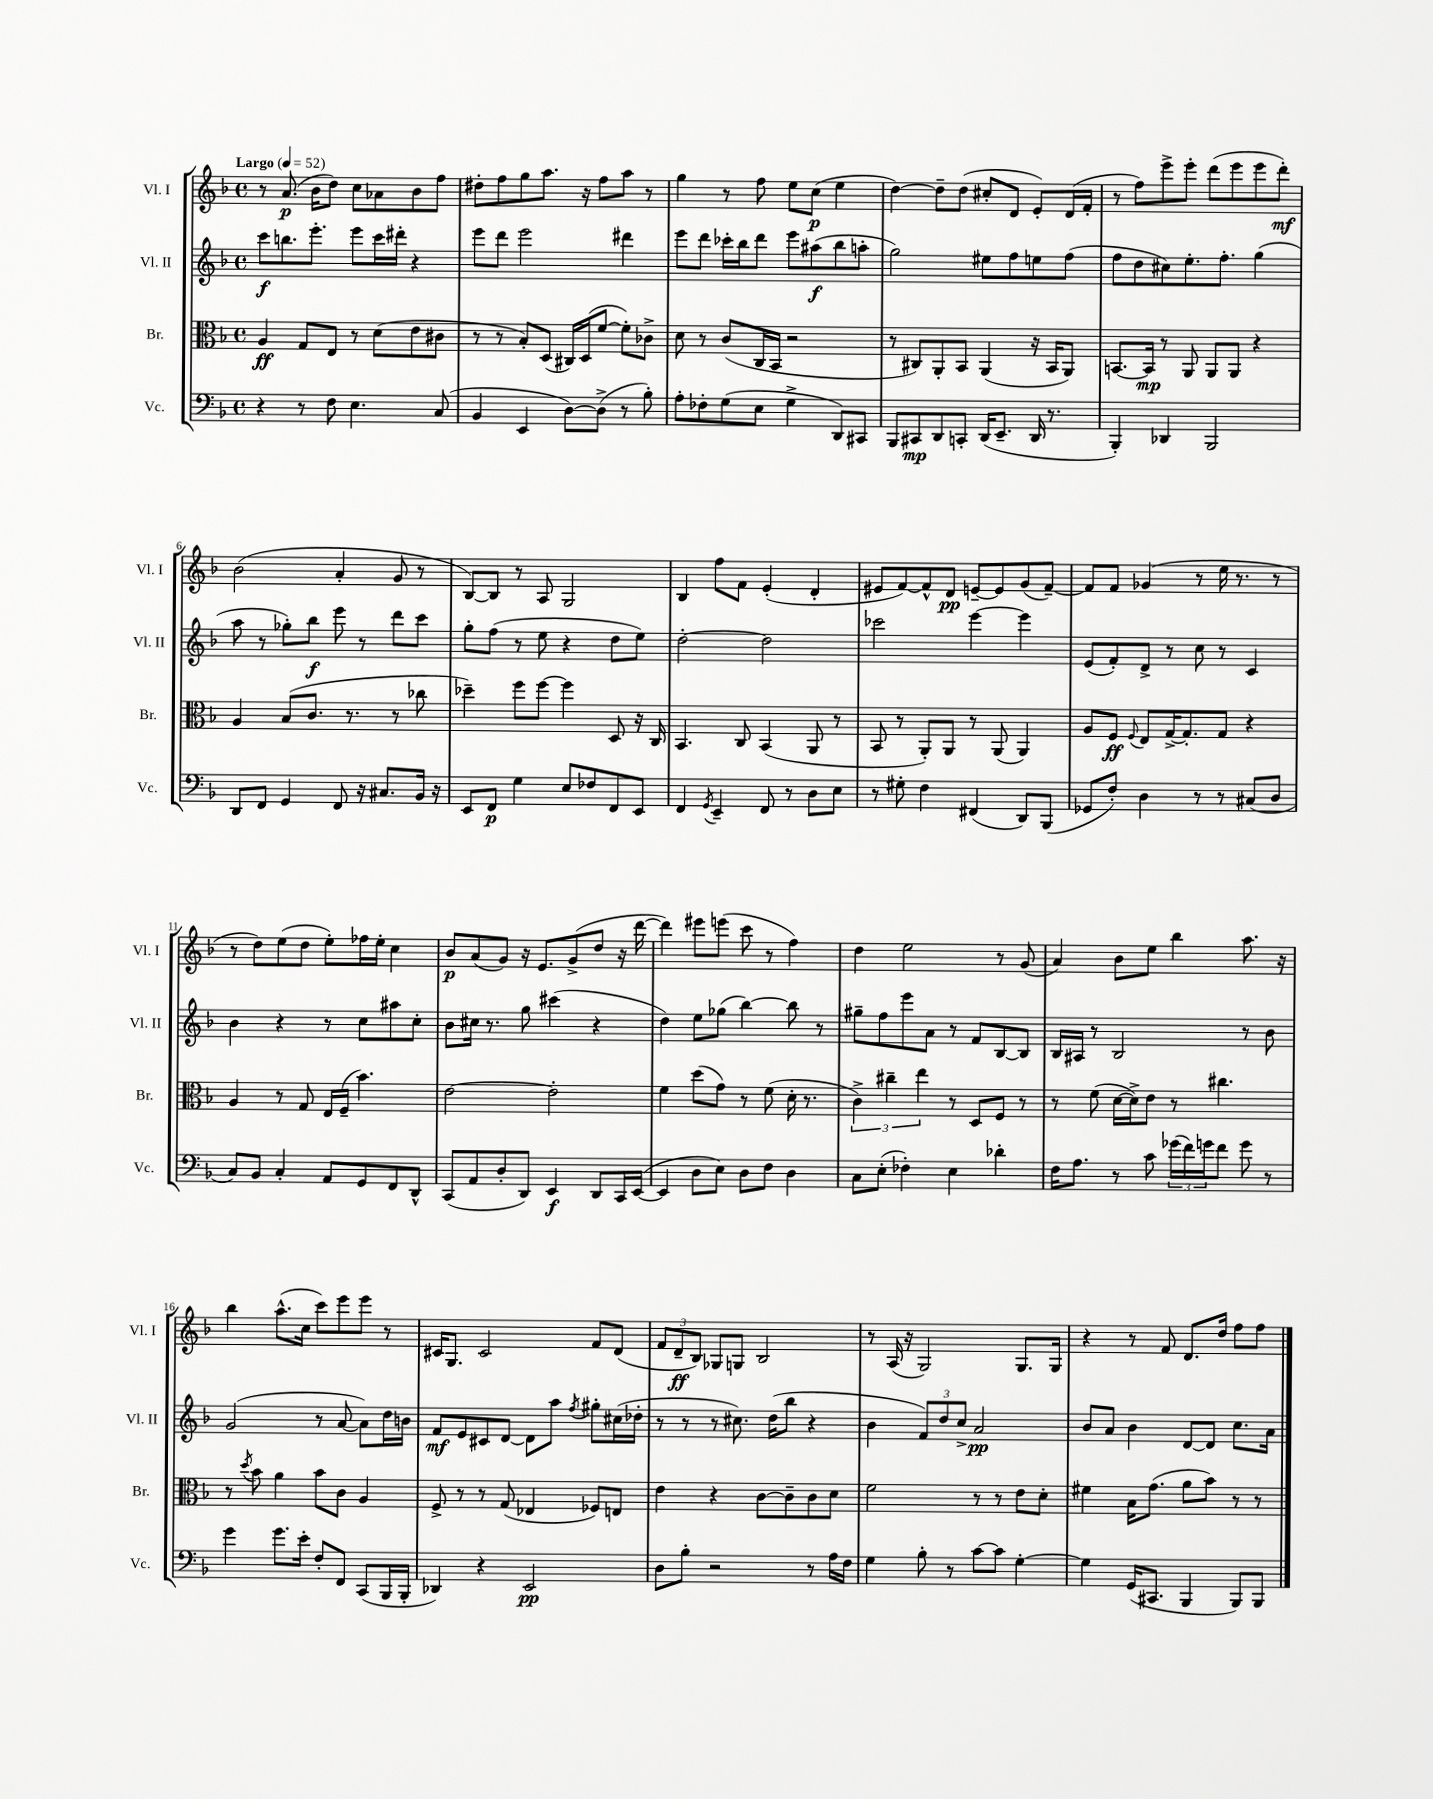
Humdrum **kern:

**kern	**kern	**kern	**kern
*staff4	*staff3	*staff2	*staff1
*clefF4	*clefC3	*clefG2	*clefG2
*k[b-]	*k[b-]	*k[b-]	*k[b-]
*M4/4	*M4/4	*M4/4	*M4/4
*met(c)	*met(c)	*met(c)	*met(c)
*MM52	*MM52	*MM52	*MM52
4r	4A	8ccc	8r
.	.	8.bb	(8.a
8r	8G	.	.
.	.	8.eee'	16b-
8F	8E	.	8dd)
4.E	8r	8eee	8cc
.	(8d	16ccc	8a-
.	.	16ddd#'	.
.	8e	4r	8b-
(8C	8c#	.	8ff
=	=	=	=
4BB-	8r	8eee	8dd#'
.	8r	8ddd	8ff
4EE	8B-')	2eee	8gg
.	(8D	.	8.aa
[8D)	16C#)	.	.
.	(16D	.	16r
(8D^]	[8f	.	8ff
8r	8f'])	4ddd#	8aa
8B-')	8c-^	.	8r
=	=	=	=
8A'	8d	8eee	4gg
8F-'	8r	8ddd	.
(8G	(8c	16ccc-'	8r
.	.	16bb-	.
8E	16C	8ddd	8ff
.	16BB-	.	.
4G^	2r	8eee	8ee
.	.	(8aa#	(8cc
8DD)	.	8bb-	4ee
8CC#	.	8aa'	.
=	=	=	=
8BBB-	8r	2gg)	[4dd)
8CC#	8C#)	.	.
8DD	8AA'	.	8dd~]
8CC'	8BB-	.	(8dd
(16DD	(4AA	8ee#	8cc#'
8.EE~	.	.	.
.	.	8ff	8d
16DD	16r	8ee	8e')
8.r	16BB-	.	.
.	8AA)	(8ff	(16d
.	.	.	16f'
=	=	=	=
4BBB-')	[8.BB	8ff	8r
.	.	8dd	8ff)
.	16BB]	.	.
4DD-	8r	8cc#)	8eee^
.	8AA	8.ee'	8eee'
2BBB-	8AA	.	(8ddd
.	.	8.ff'	.
.	8AA	.	8eee
.	4r	(4gg	8eee
.	.	.	8ddd')
=	=	=	=
8DD	4A	8aa	(2b-
8FF	.	8r	.
4GG	(8B-	8gg-')	.
.	8.c	8bb-	.
8FF	.	8eee	4a'
.	8.r	.	.
16r	.	8r	.
8.C#	.	.	.
.	8r	8ddd	8g
16BB-	8cc-	8ccc	8r
16r	.	.	.
=	=	=	=
8EE	4dd-~)	8gg'	[8B-)
8FF	.	(8ff	8B-]
4G	8ff	8r	8r
.	[8ff	8ee	8A
8E	4ff]	4r	2G
8F-	.	.	.
8FF	8D	8dd	.
8EE	16r	8ee)	.
.	16C	.	.
=	=	=	=
4FF	4.BB-	[2dd'	4B-
8qGG	.	.	.
4EE~	.	.	8ff
.	8C	.	8f
8FF	(4BB-	2dd]	(4e'
8r	.	.	.
8D	8AA	.	4d'
8E	8r	.	.
=	=	=	=
8r	8BB-	2ccc-	8e#
8G#'	8r	.	[8f)
4F	8AA')	.	8f^^]
.	8AA	.	8d
(4FF#	8r	[4eee	[8e~
.	(8AA	.	8e]
8DD)	4AA)	4eee]	(8g
(8BBB-	.	.	[8f~)
=	=	=	=
8GG-	8A	(8e	8f]
8F')	8F	8f')	8f
.	8qqF	.	.
4D	8E	8d^	(4g-
.	[16G^	8r	.
.	8.G']	.	.
8r	.	8cc	8r
8r	8G	8r	16ee
.	.	.	8.r
(8C#	4r	4c	.
8D	.	.	8r
=	=	=	=
8C)	4A	4b-	8r
8BB-	.	.	8dd)
4C'	8r	4r	(8ee
.	8G	.	8dd
8AA	16E	8r	8ee')
.	(16F~	.	.
8GG	4.b-)	8cc	16ff-
.	.	.	16ee'
8FF	.	8aa#	4cc
8DD^^	.	8cc'	.
=	=	=	=
(8CC	[2e	8b-	8b-
8AA	.	16cc#	(8a
.	.	8.r	.
8D'	.	.	8g)
8DD)	.	8gg	16r
.	.	.	8.e
4EE	2e']	(4ccc#	.
.	.	.	(8g^
8DD	.	4r	8dd
16CC	.	.	16r
([16EE	.	.	[16ddd
=	=	=	=
4EE]	4f	4dd)	4ddd])
8D	(8dd	8ee	8eee#
8E)	8g)	(8gg-	(8eee
8D	8r	[4bb-)	8ccc
8F	(8f	.	8r
4D	16d'	8bb-]	4ff)
.	8.r	.	.
.	.	8r	.
=	=	=	=
8C	6c^)	8gg#~	4dd
(8E'	.	8ff	.
.	6cc#~	.	.
4F-')	.	8eee	2ee
.	6ee	.	.
.	.	8a	.
4E	8r	8r	.
.	8D	8f	.
4d-'	8F	[8B-	8r
.	8r	8B-]	(8g
=	=	=	=
16F	8r	16B-	4a)
8.A	.	16A#	.
.	(8f	8r	.
8r	[16d	2B-	8b-
.	16d^])	.	.
8c	8e	.	8ee
(24g-	8r	.	4bb-
24f)	.	.	.
24g	.	.	.
8f	4.cc#	.	.
8g	.	8r	8.aa
8r	.	8b-	.
.	.	.	16r
=	=	=	=
4g	8r	(2g	4bb-
.	8qdd	.	.
.	8b-	.	.
8.g	4a	.	(8.aa^^
16e'	.	.	16cc
8F'	8b-	8r	8ccc)
8FF	8c	[8a	8eee
(8CC	4A	8a])	8eee
16BBB-	.	16dd	8r
16BBB-'	.	16b	.
=	=	=	=
4DD-)	8F^	8f	16c#
.	.	.	8.G
.	8r	8e	.
4r	8r	8c#	2c#
.	(8G	[8d	.
2EE	4E-	8d]	.
.	.	8aa	.
.	.	8qff	.
.	8F-)	8gg#'	8f
.	8E	(16cc#	(8d
.	.	16dd-'	.
=	=	=	=
8D	4e	8r	12f
.	.	.	12d~
8B-'	.	8r	.
.	.	.	12B-)
2r	4r	8r	8G-
.	.	8.cc#)	8G
.	[8c	.	2B-
.	.	(16dd	.
.	8c~]	8bb-	.
8r	8c	4r	.
16A	8d	.	.
16F	.	.	.
=	=	=	=
4G	2f	4b-	8r
.	.	.	(16A
.	.	.	16r
8B-'	.	12f)	2G)
.	.	12dd	.
8r	.	.	.
.	.	12cc^	.
[8c	8r	2a	.
8c]	8r	.	.
[4G'	8e	.	8.G
.	8d'	.	.
.	.	.	16G
=	=	=	=
4G]	4f#	8b-	4r
.	.	8a	.
(16GG	16B-	4b-	8r
8.CC#	(8.g	.	.
.	.	.	8f
4BBB-	8a	[8d	8.d
.	8b-)	8d]	.
.	.	.	16dd
8BBB-)	8r	8.cc	8ff
8BBB-	8r	.	8ff
.	.	16a	.
==	==	==	==
*-	*-	*-	*-
